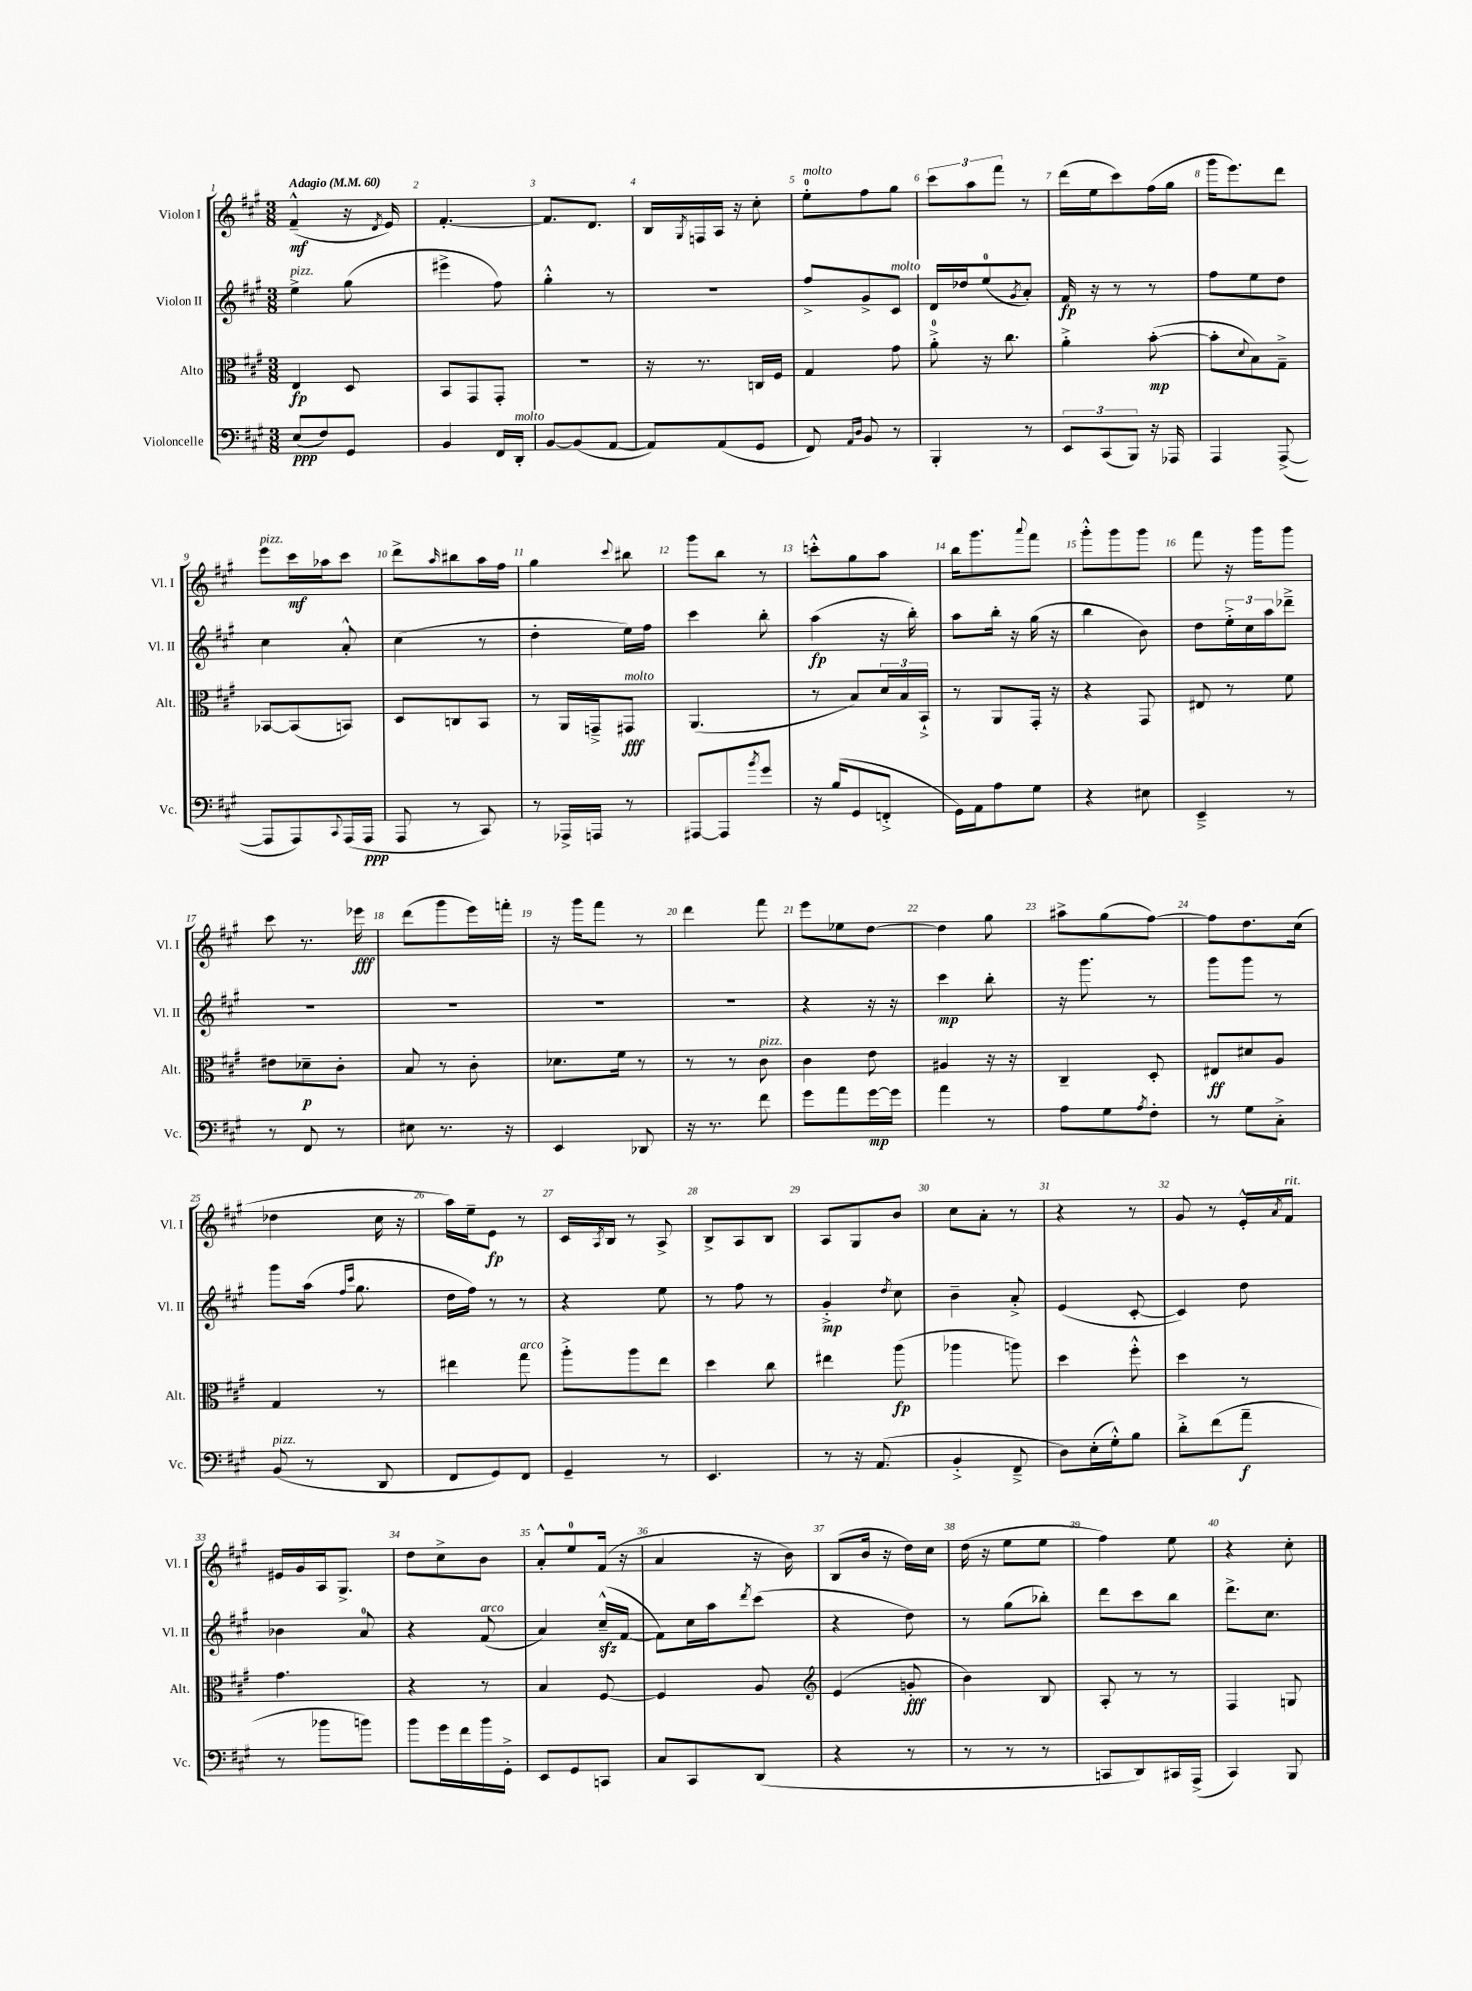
<<
\new StaffGroup <<
\new Staff = "s0" \with { instrumentName = "Violon I" shortInstrumentName = "Vl. I" } {
    \clef treble \key a \major \numericTimeSignature \time 3/8 \tempo "Adagio" 4 = 60
    fis'4---^\mf( r16 \acciaccatura { d'8 } e'16) |
    fis'4.~-. |
    fis'8. d'8. |
    b16 \acciaccatura { gis8 } f16 a16 r16 cis''8-. |
    e''8-0-.^\markup { \italic "molto" } fis''8 gis''8 |
    \tuplet 3/2 { cis'''8 a''8 fis'''8 } r8 |
    d'''16( e''16 cis'''8) fis''16( gis''16 |
    gis'''16 e'''8.) d'''8 |
    e'''8^\markup { \italic "pizz." } cis'''16\mf aes''16 cis'''8 |
    d'''8-> \grace { a''16 } bis''8 a''16 fis''16 |
    gis''4 \appoggiatura { cis'''8 } bis''8 |
    gis'''8 b''8 r8 |
    c'''8-.-^ gis''8 a''8 |
    b''16 gis'''8. \appoggiatura { a'''8 } fis'''8 |
    gis'''8-.-^ gis'''8 gis'''8 |
    fis'''8 r16 gis'''16 gis'''8 |
    cis'''8 r8. ees'''16\fff |
    d'''8( gis'''8 e'''16) f'''16-. |
    r16 gis'''16 fis'''8 r8 |
    d'''4 fis'''8 |
    e'''8 ees''8 d''8~ |
    d''4 gis''8 |
    ais''8-> gis''8( fis''8~) |
    fis''8 d''8. cis''16( |
    des''4 cis''16 r16 |
    a''16) e''16-- e'8\fp r8 |
    cis'16 \acciaccatura { a8 } b16 r8 a8-> |
    b8-> a8 b8 |
    a8 gis8 b'8 |
    cis''8 a'8-. r8 |
    r4 r8 |
    gis'8 r8 e'16-.-^ \acciaccatura { a'8 } fis'16^\markup { \italic "rit." } |
    eis'16 gis'16 a16 gis8.-> |
    d''8 cis''8-> b'8 |
    a'8-.-^ e''8-0 fis'16( r16 |
    a'4 r16 b'16) |
    b8( b'16 r16 d''16) cis''16 |
    d''16( r16 e''8 e''8 |
    fis''4) e''8 |
    r4 cis''8-. \bar "|." |
}
\new Staff = "s1" \with { instrumentName = "Violon II" shortInstrumentName = "Vl. II" } {
    \clef treble \key a \major \numericTimeSignature \time 3/8
    e''4->^\markup { \italic "pizz." } gis''8( |
    eis'''4-> fis''8) |
    gis''4-.-^ r8 |
    R4. |
    fis''8-> gis'8-> cis'8^\markup { \italic "molto" } |
    d'16 des''16 e''8-0( \acciaccatura { gis'8 } a'8-.) |
    fis'16\fp r16 r8 r8 |
    fis''8 e''8 d''8 |
    cis''4 a'8-.-^ |
    cis''4( r8 |
    d''4-. e''16) fis''16 |
    cis'''4 b''8-. |
    a''4\fp( r16 b''16-.) |
    a''8 b''16-. r16 gis''16( r16 |
    b''4 b'8) |
    d''8 \tuplet 3/2 { e''16-.-> cis''16 a''16 } des'''8---> |
    R4. |
    R4. |
    R4. |
    R4. |
    r4 r16 r16 |
    cis'''4\mp b''8-. |
    r16 gis'''8. r8 |
    gis'''8 gis'''8 r8 |
    gis'''8 a''16( \grace { fis''16 cis'''16 } gis''8. |
    d''16 fis''16) r8 r8 |
    r4 e''8 |
    r8 fis''8 r8 |
    gis'4-.->\mp \acciaccatura { d''8 } cis''8 |
    b'4-- a'8-.-> |
    e'4( cis'8~-. |
    cis'4) d''8 |
    bes'4 a'8-0 |
    r4 fis'8^\markup { \italic "arco" }( |
    a'4) cis''16---^\sfz( fis'16~ |
    fis'8) cis''16 a''16 \acciaccatura { d'''8 } cis'''8( |
    r4 d''8) |
    r8 gis''8( bes''8-.) |
    d'''8 cis'''8 b''8 |
    d'''8.-> cis''8. \bar "|." |
}
\new Staff = "s2" \with { instrumentName = "Alto" shortInstrumentName = "Alt." } {
    \clef alto \key a \major \numericTimeSignature \time 3/8
    e4\fp d8 |
    b,8 gis,8 gis,8-. |
    R4. |
    r16 r8. c16 fis16 |
    gis4 gis'8 |
    a'8-0-.-> r16 cis''8. |
    a'4-.-> b'8~-.\mp( |
    b'8-. \appoggiatura { d'8 } b8) gis8---> |
    bes,8~ bes,8( b,8) |
    d8 c8 b,8 |
    r8 a,16 g,16---> gis,8\fff^\markup { \italic "molto" } |
    a,4.( |
    r8 b8) \tuplet 3/2 { d'16 b16 b,16-!-> } |
    r8 a,8 gis,16-. r16 |
    r4 gis,8 |
    eis8 r8 fis'8 |
    eis'8 des'8--\p cis'8-. |
    b8 r8 cis'8-. |
    des'8. fis'16 r8 |
    r8 r8 cis'8^\markup { \italic "pizz." } |
    cis'4 e'8 |
    ais4 r16 r16 |
    cis4-- d8-. |
    eis8\ff dis'8 a8 |
    gis4 r8 |
    eis''4 gis''8^\markup { \italic "arco" } |
    a''8-.-> a''8 e''8 |
    d''4 cis''8 |
    eis''4 a''8\fp( |
    aes''4 a''8) |
    d''4 fis''8-.-^ |
    d''4 r8 |
    gis'4. |
    r4 r8 |
    b4 fis8~ |
    fis4 a8 |
    \clef treble e'4( g'8-.\fff |
    b'4) b8 |
    a8-. r8 r8 |
    fis4 g8 \bar "|." |
}
\new Staff = "s3" \with { instrumentName = "Violoncelle" shortInstrumentName = "Vc." } {
    \clef bass \key a \major \numericTimeSignature \time 3/8
    e8\ppp( fis8) gis,8 |
    b,4 fis,16 d,16-.^\markup { \italic "molto" } |
    b,8~ b,8( a,8~ |
    a,8) a,8( gis,8 |
    fis,8) \grace { a,16 d16 } b,8 r8 |
    b,,4-. r8 |
    \tuplet 3/2 { e,8 cis,8( b,,8) } r16 aes,,16 |
    a,,4 a,,8~->( |
    a,,8 a,,8) \appoggiatura { cis,8 } a,,16( a,,16\ppp |
    a,,8 r8 cis,8) |
    r8 aes,,16-> a,,16 r8 |
    ais,,8~ ais,,8 \acciaccatura { b'8 } gis'8 |
    r16 b16( gis,8 f,8-.-> |
    gis,16) a,16 a8 gis8 |
    r4 eis8 |
    e,4---> r8 |
    r8 fis,8 r8 |
    eis8 r8. r16 |
    e,4 des,8 |
    r16 r8. fis'8 |
    gis'8 a'8 gis'16~\mp gis'16 |
    a'4 r8 |
    a8 gis8 \acciaccatura { a8 } fis8-. |
    r8 gis8 cis8-.-> |
    b,8^\markup { \italic "pizz." }( r8 d,8 |
    fis,8 gis,8) fis,8 |
    gis,4-- r8 |
    e,4. |
    r8 r16 a,8.( |
    b,4-.-> fis,8---> |
    d8) e16-.( gis16-.-^) b8 |
    d'8-.-> fis'8( a'8--\f |
    r8 bes'8 b'8) |
    b'8 gis'16 fis'16 b'16 gis,16-.-> |
    e,8 gis,8 c,8 |
    cis8 cis,8 d,8( |
    r4 r8 |
    r8 r8 r8 |
    c,8 d,8) cis,16 a,,16->( |
    cis,4) b,,8 \bar "|." |
}
>>
>>
\layout { \context { \Score \override BarNumber.break-visibility = ##(#f #t #t) barNumberVisibility = #all-bar-numbers-visible } }
